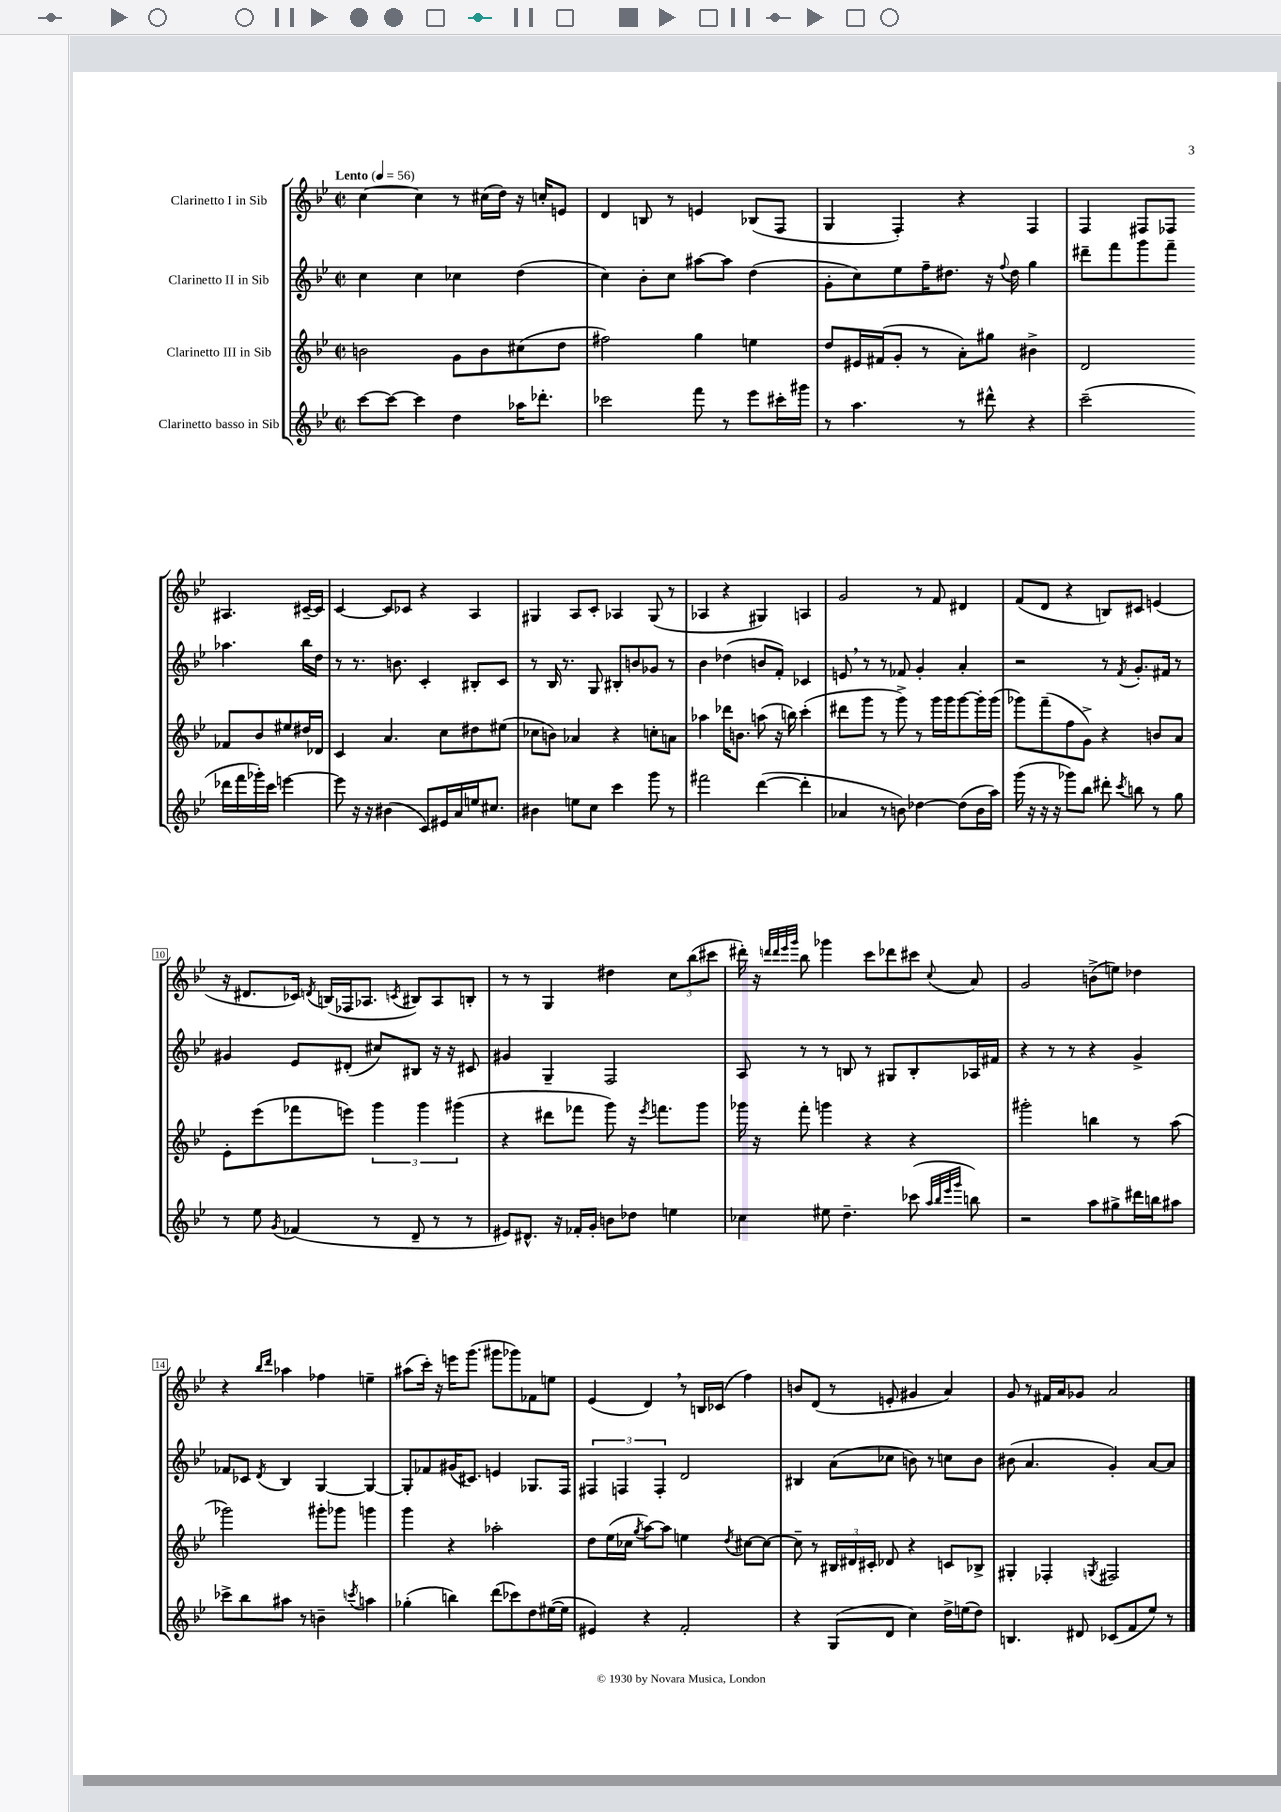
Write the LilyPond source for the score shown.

<<
\new StaffGroup <<
\new Staff = "s0" \with { instrumentName = "Clarinetto I in Sib" } {
    \clef treble \key bes \major \defaultTimeSignature \time 2/2 \tempo "Lento" 4 = 56
    \autoBeamOff c''4~ c''4 r8 cis''16[( d''16]) r16 c''16[-. e'8] |
    d'4 b8 r8 e'4 bes8[( f8] |
    g4 f4-.) r4 f4 |
    f4 fis8[ fes8] ais4. cis'16[~-- cis'16] |
    c'4~ c'8[ ces'8] r4 a4 |
    gis4 a8[ c'8]-. aes4 gis8( r8 |
    aes4 r4 gis4) a4 |
    g'2 r8 f'8 dis'4 |
    f'8[( d'8] r4 b8[) cis'8] e'4( |
    r16 dis'8.[ ces'16]) \acciaccatura { d'8 } b16[( fes16 aes8.] \acciaccatura { c'8 } bis8[) aes8 b8]-. |
    r8 r8 g4 dis''4 \tuplet 3/2 { c''8[ bes''8( cis'''8] } |
    dis'''16-.) r16 \grace { d'''32[ d'''32 ees'''32 g'''32] } bes''8 ges'''4 c'''8[ des'''8 cis'''8] \appoggiatura { c''8 } a'8 |
    g'2 b'8[->( e''8]) des''4 |
    r4 \grace { bes''16[ d'''16] } aes''4 fes''4 e''4-- |
    ais''8[( c'''16]-.) r16 e'''16[ g'''8.]( gis'''8[ ges'''8) fes'8 e''8] |
    ees'4( d'4) \breathe r8 b16[ ces'16]( f''4) |
    b'8[ d'8]( r8 e'8-. gis'4 a'4) |
    g'8 r8 fis'16[ a'16 ges'8] a'2 \bar "|." |
}
\new Staff = "s1" \with { instrumentName = "Clarinetto II in Sib" } {
    \clef treble \key bes \major \defaultTimeSignature \time 2/2
    \autoBeamOff c''4 c''4 ces''4 d''4( |
    c''4) bes'8[-. c''8] ais''8[~ ais''8] d''4( |
    g'8[-. c''8) ees''8 f''16-- dis''8.] r16 \appoggiatura { f''8 } dis''16 g''4 |
    dis'''8[-- f'''8 g'''8 f'''8]-- aes''4. bes''16[ d''16] |
    r8 r8. b'8. c'4-. bis8[-. c'8] |
    r8 bes16 r8. g8 bis8[-. b'8 ges'8] r8 |
    bes'4 des''4( b'8[ f'8]-.) ces'4 |
    e'8 \breathe r8 r8 fes'8 g'4-. a'4-. |
    r2 r8 \acciaccatura { f'8 } g'8.[-. fis'16] r8 |
    gis'4 ees'8[ dis'8]-.( cis''8[) bis8] r16 r16 cis'8 |
    gis'4 g4-- f2 |
    a8 r8 r8 b8 r8 gis8[ b8-. aes16 fis'16] |
    r4 r8 r8 r4 g'4-> |
    fes'8[ ces'8] \acciaccatura { d'8 } bes4 g4~ g4~ |
    g8[-. fes'8 gis'16( cis'8.]) e'4 ges8.[ f16] |
    \tuplet 3/2 { fis4 f4 f4-. } d'2 |
    bis4 a'8[( ces''8] b'8) r8 c''8[ b'8] |
    bis'8( a'4. g'4-.) a'8[~ a'8] \bar "|." |
}
\new Staff = "s2" \with { instrumentName = "Clarinetto III in Sib" } {
    \clef treble \key bes \major \defaultTimeSignature \time 2/2
    \autoBeamOff b'2 g'8[ b'8 cis''8( d''8] |
    fis''2) g''4 e''4 |
    d''8[ eis'16 fis'16( g'8]-. r8 a'8[-.) gis''8] bis'4-> |
    d'2 fes'8[ bes'8 eis''8 dis''16 des'16] |
    c'4 a'4. c''8[ dis''8 eis''8]( |
    ces''8[ b'8]) aes'4 r4 c''8[-. a'8] |
    aes''4 des'''16[ b'8.] a''8( r16 b''16) c'''4-.( |
    dis'''8[ g'''8] r8 g'''8->) r8 g'''16[ g'''16 g'''8~ g'''16-. g'''16]( |
    ges'''8[) f'''8--( f''8 g'8]->) r4 b'8[ a'8] |
    ees'8[-. ees'''8( fes'''8 e'''8]) \tuplet 3/2 { g'''4 g'''4 gis'''4( } |
    r4 dis'''8[ fes'''8] g'''8) r16 \acciaccatura { ees'''8 } f'''8.[ g'''8] |
    ges'''16 r16 f'''8-. g'''4 r4 r4 |
    gis'''2-. b''4 r8 a''8( |
    ges'''2) gis'''8[-. ges'''8] g'''4 |
    g'''4 r4 aes''2-. |
    d''8[ ees''16( ces''16] \acciaccatura { g''8 } a''8[~) a''8] e''4 \acciaccatura { d''8 } cis''8[~ cis''8]~ |
    cis''8-- r8 \tuplet 3/2 { bis16[ dis'16 cis'16]-. } des'8 r4 c'8[ bes8]-> |
    gis4-. fes4-. \acciaccatura { g8 } fis2 \bar "|." |
}
\new Staff = "s3" \with { instrumentName = "Clarinetto basso in Sib" } {
    \clef treble \key bes \major \defaultTimeSignature \time 2/2
    \autoBeamOff c'''8[~ c'''8]~ c'''4 d''4 aes''16[ des'''8.]-. |
    ces'''2 f'''8 r8 ees'''8[ cis'''16-. gis'''16] |
    r8 a''4. r8 dis'''8-^ r4 |
    c'''2--( des'''16[ f'''16 ges'''16-.) c'''16] e'''4~ |
    e'''8 r16 r16 bis'4( c'8[) eis'16 a'16 e''16 cis''8.] |
    bis'4 e''8[ c''8] c'''4 g'''8 r8 |
    fis'''2 d'''4~( d'''4-. |
    aes'4 r8 b'8) des''4~ des''8[( b'16 a''16]) |
    g'''16( r16 r16 r16 ges'''8[) bes''8] dis'''8-. \acciaccatura { c'''8 } b''8 r8 g''8 |
    r8 ees''8 \acciaccatura { g'8 } fes'4( r8 d'8-- r8 r8 |
    eis'8[) dis'8.]-^ r16 fes'16[-. g'16]-. b'8[ des''8] e''4 |
    ces''4 eis''8 d''4.-- ces'''8( \grace { a''32[ bes''32 ees'''32 g'''32] } b''8) |
    r2 a''8[ gis''8-> dis'''16 b''16 ais''8] |
    ces'''8[-> bes''8 ais''8] r8 b'4-- \acciaccatura { c'''8 } a''4 |
    ges''4-.( b''4) d'''8[( ces'''8) d''8 eis''16~( eis''16] |
    eis'4) r4 f'2-. |
    r4 g8[( d'8] c''4) d''16[-> e''16( d''8]) |
    b4. dis'8 ces'8[( f'8 ees''8]) r8 \bar "|." |
}
>>
>>
\layout { \context { \Score \override BarNumber.stencil = #(make-stencil-boxer 0.1 0.3 ly:text-interface::print) } }
